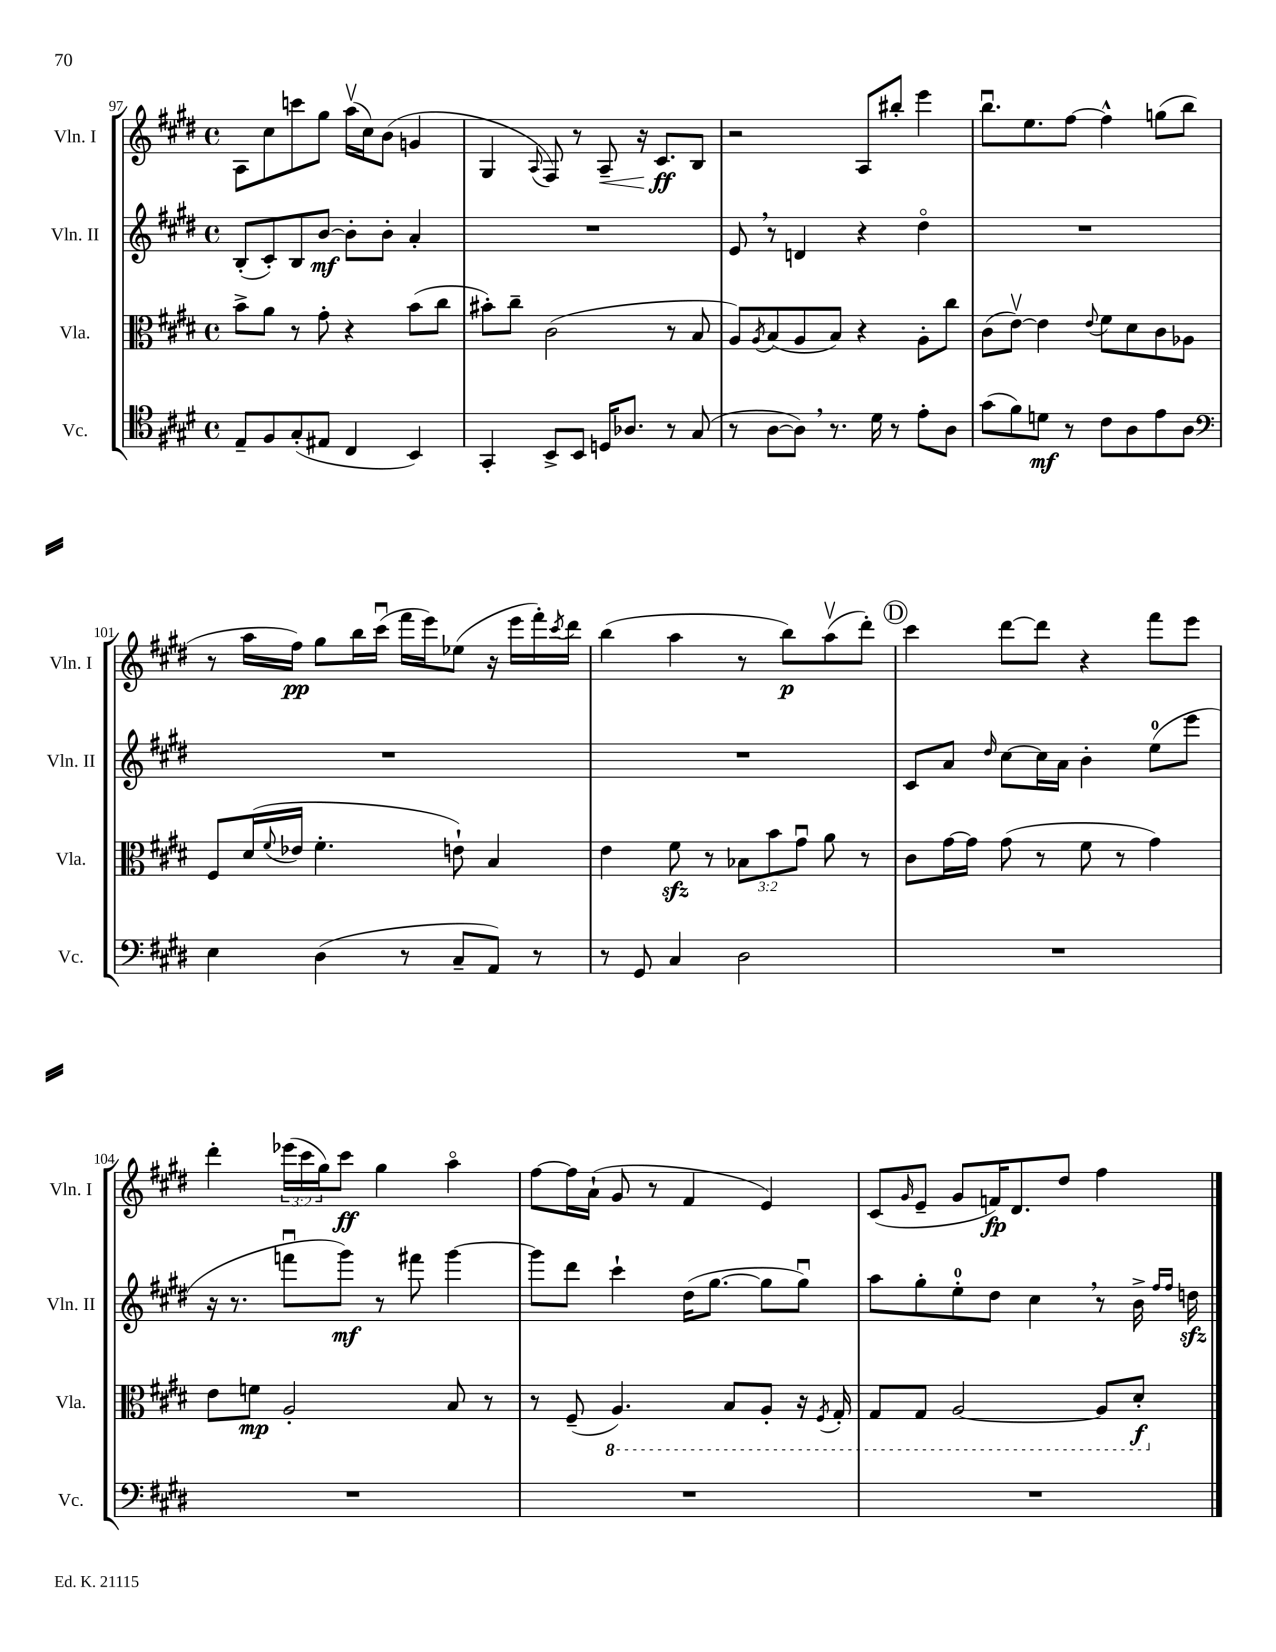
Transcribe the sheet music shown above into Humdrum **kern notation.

**kern	**dynam	**kern	**dynam	**kern	**dynam	**kern	**dynam
*part4	*part4	*part3	*part3	*part2	*part2	*part1	*part1
*staff4	*staff4	*staff3	*staff3	*staff2	*staff2	*staff1	*staff1
*I"Vc.	*	*I"Vla.	*	*I"Vln. II	*	*I"Vln. I	*
*I'Vc.	*	*I'Vla.	*	*I'Vln. II	*	*I'Vln. I	*
*clefC4	*	*clefC3	*	*clefG2	*	*clefG2	*
*k[f#c#g#d#]	*	*k[f#c#g#d#]	*	*k[f#c#g#d#]	*	*k[f#c#g#d#]	*
*M4/4	*	*M4/4	*	*M4/4	*	*M4/4	*
*met(c)	*	*met(c)	*	*met(c)	*	*met(c)	*
=97	=97	=97	=97	=97	=97	=97	=97
8E~/L	.	8b^\L	.	(8B'/L	.	8A\L	.
8F#/	.	8a\J	.	8c#'/)	.	8cc#\	.
(8G#'/	.	8r	.	8B/	.	8cccn\	.
8E#X/J	.	8g#'\	.	[8b/J	mf	8gg#\J	.
4C#/	.	4r	.	8b'\L]	.	(16aav\LL	.
.	.	.	.	.	.	16cc#\J)	.
.	.	.	.	8b'\J	.	(8b\J	.
4BB/)	.	(8b\L	.	4a'/	.	4gn/	.
.	.	8cc#\J	.	.	.	.	.
=98	=98	=98	=98	=98	=98	=98	=98
4GG#'/	.	8b#X'\L)	.	1r	.	4G#/	.
.	.	8cc#~\J	.	.	.	.	.
.	.	.	.	.	.	8qqA/	.
8BB^/L	.	(2c#\	.	.	.	8F#/)	.
8BB/J	.	.	.	.	.	8r	.
!	!	!	!	!	!	!	!LO:HP:b
16Dn/KL	.	.	.	.	.	8A~/	<
8.A-X/J	.	.	.	.	.	.	.
.	.	.	.	.	.	16r	.
.	.	.	.	.	.	8.c#/L	ff
8r	.	8r	.	.	.	.	.
(8G#/	.	8B/	.	.	.	8B/J	[
=99	=99	=99	=99	=99	=99	=99	=99
8r	.	8A/L)	.	8e,/	.	2r	.
.	.	8qA/	.	.	.	.	.
[8A\L	.	(8B/	.	8r	.	.	.
8A,\J])	.	8A/	.	4dn/	.	.	.
8.r	.	8B/J)	.	.	.	.	.
.	.	4r	.	4r	.	8A/L	.
16d#\	.	.	.	.	.	.	.
8r	.	.	.	.	.	8bb#X'/J	.
8e'\L	.	8A'\L	.	4dd#\	.	4eee\	.
8A\J	.	8cc#\J	.	.	.	.	.
=100	=100	=100	=100	=100	=100	=100	=100
(8g#\L	.	(8c#\L	.	1r	.	8.bbu\L	.
8f#\)	.	[8ev\J)	.	.	.	.	.
.	.	.	.	.	.	8.ee\	.
8dn\J	mf	4e\]	.	.	.	.	.
8r	.	.	.	.	.	[8ff#\J	.
.	.	8qqe/	.	.	.	.	.
8c#\L	.	8f#\L	.	.	.	4ff#^^\]	.
8A\	.	8d#\	.	.	.	.	.
8e\	.	8c#\	.	.	.	(8ggn\L	.
8A\J	.	8A-X\J	.	.	.	8bb\J	.
!!LO:LB:g=z
=101	=101	=101	=101	=101	=101	=101	=101
*clefF4	*	*	*	*	*	*	*
4E\	.	8F#/L	.	1r	.	8r	.
.	.	(16d#/L	.	.	.	16aa\LL	.
.	.	8qqf#/	.	.	.	.	.
.	.	16e-X/JJ	.	.	.	16ff#\JJ)	pp
(4D#\	.	4.f#'\	.	.	.	8gg#\L	.
.	.	.	.	.	.	16bb\L	.
.	.	.	.	.	.	(16ccc#u\JJ	.
8r	.	.	.	.	.	16fff#\LL	.
.	.	.	.	.	.	16eee\J)	.
8C#~/L	.	8en`\)	.	.	.	(8ee-X\J	.
8AA/J)	.	4B/	.	.	.	16r	.
.	.	.	.	.	.	16eee\LL	.
8r	.	.	.	.	.	16fff#'\)	.
.	.	.	.	.	.	8qccc#/	.
.	.	.	.	.	.	16ddd#\JJ	.
=102	=102	=102	=102	=102	=102	=102	=102
8r	.	4e\	.	1r	.	(4bb\	.
8GG#/	.	.	.	.	.	.	.
4C#/	.	8f#zz\	.	.	.	4aa\	.
.	.	8r	.	.	.	.	.
2D#\	.	12B-X\L	.	.	.	8r	.
.	.	12b\	.	.	.	.	.
.	.	.	.	.	.	8bb\L)	p
.	.	12g#u\J	.	.	.	.	.
.	.	8a\	.	.	.	(8aav\	.
.	.	8r	.	.	.	8ddd#'\J)	.
!!LO:REH:place=s1:t=D
=103	=103	=103	=103	=103	=103	=103	=103
1r	.	8c#\L	.	8c#/L	.	4ccc#\	.
.	.	[16g#\L	.	8a/J	.	.	.
.	.	16g#\JJ]	.	.	.	.	.
.	.	.	.	16qqdd#/	.	.	.
.	.	(8g#\	.	[8cc#\L	.	[8ddd#\L	.
.	.	8r	.	16cc#\L]	.	8ddd#\J]	.
.	.	.	.	16a\JJ	.	.	.
.	.	8f#\	.	4b'\	.	4r	.
.	.	8r	.	.	.	.	.
.	.	4g#\)	.	(8ee\L	.	8fff#\L	.
.	.	.	.	8eee\J	.	8eee\J	.
!!LO:LB:g=z
=104	=104	=104	=104	=104	=104	=104	=104
1r	.	8e\L	.	16r	.	4ddd#'\	.
.	.	.	.	8.r	.	.	.
.	.	8fn\J	mp	.	.	.	.
.	.	2A'/	.	8fffnu\L	.	(24eee-X\LL	.
.	.	.	.	.	.	24ccc#\	.
.	.	.	.	.	.	24gg#\J)	.
.	.	.	.	8ggg#\J)	mf	8ccc#\J	ff
.	.	.	.	8r	.	4gg#\	.
.	.	.	.	8fff#X\	.	.	.
.	.	8B/	.	[4ggg#\	.	4aa\	.
.	.	8r	.	.	.	.	.
=105	=105	=105	=105	=105	=105	=105	=105
1r	.	8r	.	8ggg#\L]	.	[8ff#\L	.
.	.	(8F#~/	.	8ddd#\J	.	16ff#\L]	.
.	.	.	.	.	.	(16a`\JJ	.
*	*	*8ba	*	*	*	*	*
.	.	4.AA/)	.	4ccc#`\	.	8g#/	.
.	.	.	.	.	.	8r	.
.	.	.	.	(16dd#\KL	.	4f#/	.
.	.	.	.	[8.gg#\J	.	.	.
.	.	8BB/L	.	.	.	.	.
.	.	8AA'/J	.	8gg#\L]	.	4e/)	.
.	.	16r	.	8gg#u\J)	.	.	.
.	.	8qFF#/	.	.	.	.	.
.	.	16GG#'/	.	.	.	.	.
=106	=106	=106	=106	=106	=106	=106	=106
1r	.	8GG#/L	.	8aa\L	.	(8c#/L	.
.	.	.	.	.	.	16qqg#/	.
.	.	8GG#/J	.	8gg#'\	.	8e~/J	.
.	.	[2AA/	.	8ee'\	.	8g#/L	.
.	.	.	.	8dd#\J	.	16fn/K)	fp
.	.	.	.	.	.	8.d#/	.
.	.	.	.	4cc#,\	.	.	.
.	.	.	.	.	.	8dd#/J	.
.	.	8AA/L]	.	8r	.	4ff#\	.
.	.	8D#'/J	f	16b^\	.	.	.
.	.	.	.	16qqff#/LL	.	.	.
.	.	.	.	16qqff#/JJ	.	.	.
.	.	.	.	16ddnzz\	.	.	.
*	*	*X8ba	*	*	*	*	*
==	==	==	==	==	==	==	==
*-	*-	*-	*-	*-	*-	*-	*-
